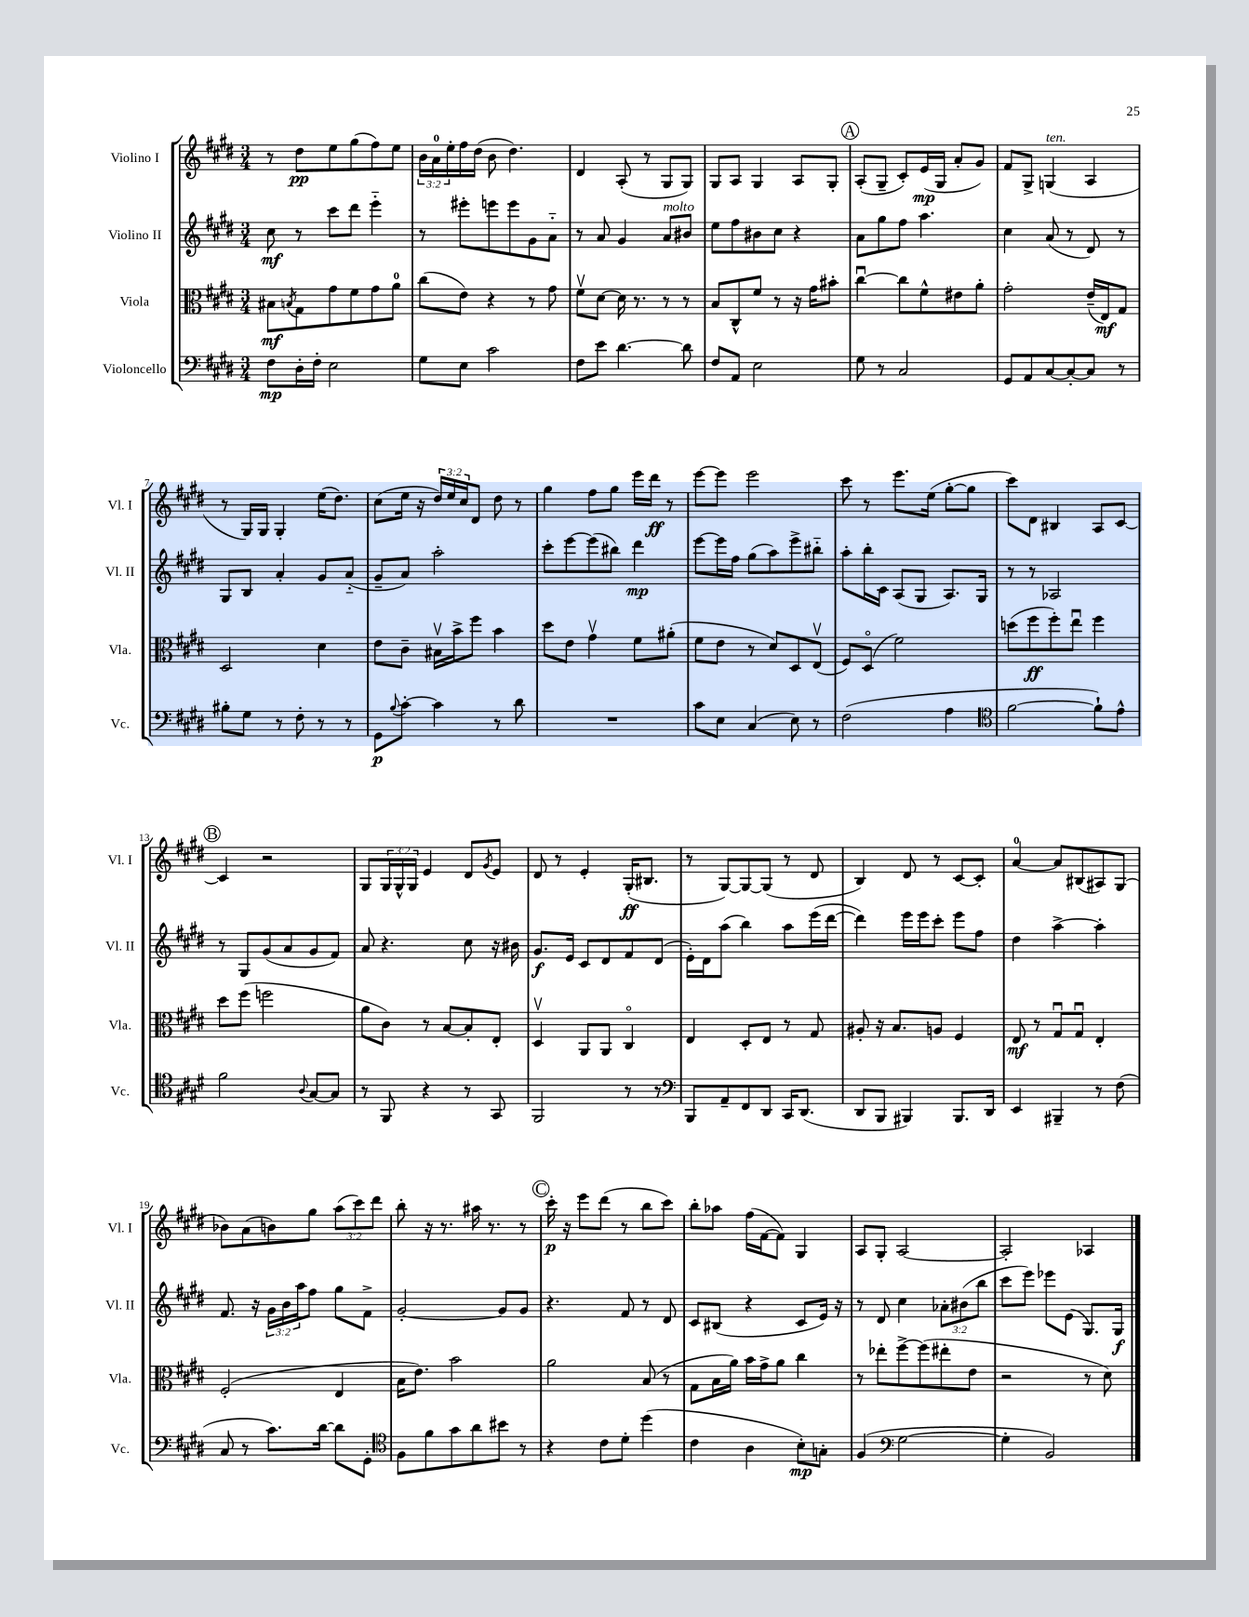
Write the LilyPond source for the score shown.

<<
\new StaffGroup <<
\new Staff = "s0" \with { instrumentName = "Violino I" shortInstrumentName = "Vl. I" } {
    \clef treble \key e \major \numericTimeSignature \time 3/4 \override Staff.TupletNumber.text = #tuplet-number::calc-fraction-text
    r8 dis''8\pp e''8 gis''8( fis''8) e''8 |
    \tuplet 3/2 { b'16 a'16-0 e''16-. } fis''16 dis''16( b'8 dis''4.) |
    dis'4 a8-.( r8 gis8 gis8) |
    gis8 a8 gis4 a8 gis8-. |
    \mark \markup { \circle "A" } a8-.( gis8-- cis'8-.) e'16\mp( gis16 a'8-. gis'8) |
    fis'8 gis8-> g4^\markup { \italic "ten." }( a4 |
    r8 gis16) gis16 gis4-. e''16( dis''8.) |
    cis''8( e''16 r16 \tuplet 3/2 { dis''16) e''16 cis''16 } dis'8 dis''8 r8 |
    gis''4 fis''8 gis''8 e'''16 dis'''16\ff r8 |
    e'''8~ e'''8 e'''2 |
    cis'''8 r8 e'''8. e''16( gis''8~-. gis''8 |
    cis'''8) dis'8 bis4 a8 cis'8~ |
    \mark \markup { \circle "B" } cis'4 r2 |
    gis8 \tuplet 3/2 { gis16 gis16-^ gis16 } e'4 dis'8 \acciaccatura { gis'8 } e'8 |
    dis'8 r8 e'4-. gis16-.\ff( bis8. |
    r8 gis8~) gis8~ gis8( r8 dis'8 |
    b4) dis'8 r8 cis'8~ cis'8-. |
    a'4-0~ a'8 bis8( ais8) gis8( |
    bes'8) a'8( b'8) gis''8 \tuplet 3/2 { a''8( cis'''8) dis'''8 } |
    b''8-. r16 r8. ais''16 r8. r8 |
    \mark \markup { \circle "C" } cis'''16-.\p r16 e'''8 dis'''8( r8 b''8 cis'''8) |
    b''8-. aes''8 fis''16( fis'16~ fis'8) gis4 |
    a8 gis8-. a2~ |
    a2-. aes4 \bar "|." |
}
\new Staff = "s1" \with { instrumentName = "Violino II" shortInstrumentName = "Vl. II" } {
    \clef treble \key e \major \numericTimeSignature \time 3/4 \override Staff.TupletNumber.text = #tuplet-number::calc-fraction-text
    cis''8\mf r8 cis'''8 dis'''8 e'''4-_ |
    r8 eis'''8-. e'''8 e'''8 gis'8 a'8-_ |
    r8 a'8 gis'4 a'8^\markup { \italic "molto" } bis'8 |
    e''8 fis''8 bis'8 cis''8 r4 |
    \mark \markup { \circle "A" } a'8 gis''8 fis''8 a''4. |
    cis''4 a'8( r8 dis'8) r8 |
    gis8 b8 a'4-. gis'8 a'8-_( |
    gis'8-- a'8) a''2-. |
    cis'''8-. e'''8~ e'''8( bis''8) dis'''4\mp |
    e'''8~ e'''16 fis''16 gis''8( a''8) e'''8-> bis''8-_ |
    a''8-. b''16-. cis'16 a8( gis8 a8.) gis16 |
    r8 r8 aes2 |
    \mark \markup { \circle "B" } r8 gis8 gis'8( a'8 gis'8 fis'8) |
    a'8 r4. cis''8 r16 bis'16 |
    gis'8.\f e'16 cis'8 dis'8 fis'8 dis'8( |
    e'16-.) dis'16 a''8( b''4) a''8 e'''16( dis'''16~ |
    dis'''4) e'''16 e'''16 cis'''8-. e'''8 fis''8 |
    dis''4 a''4~-> a''4-. |
    fis'8. r16 \tuplet 3/2 { gis'16 b'16 a''16 } fis''8 gis''8 fis'8-> |
    gis'2~-. gis'8 gis'8 |
    \mark \markup { \circle "C" } r4. fis'8 r8 dis'8 |
    cis'8 bis8( r4 cis'8 e'16) r16 |
    r8 dis'8 cis''4 \tuplet 3/2 { aes'8-. bis'8( b''8 } |
    cis'''8 e'''8) ees'''8 e'8( gis8.) gis16\f \bar "|." |
}
\new Staff = "s2" \with { instrumentName = "Viola" shortInstrumentName = "Vla." } {
    \clef alto \key e \major \numericTimeSignature \time 3/4
    bis8\mf \acciaccatura { b8 } gis8 gis'8 fis'8 gis'8 a'8-0 |
    cis''8( e'8) r4 r8 gis'8 |
    fis'8\upbow dis'8~ dis'16 r8. r8 r8 |
    b8 cis8-^ fis'8 r8 r16 gis'16 bis'8-. |
    \mark \markup { \circle "A" } cis''4~\downbow cis''8 fis'8-^ eis'8 a'8-. |
    gis'2-. e'16--( e16\mf) gis8 |
    dis2 dis'4 |
    e'8 cis'8-- bis16\upbow b'16-> fis''8 b'4 |
    dis''8 e'8 gis'4\upbow fis'8 ais'8-.( |
    fis'8 e'8 r8 dis'8) dis8 e8\upbow( |
    fis8) dis8\flageolet( fis'2) |
    d''8( fis''8\ff fis''8-.) e''8\downbow fis''4 |
    \mark \markup { \circle "B" } dis''8 fis''8( f''2 |
    a'8 cis'8) r8 b8~ b8-. e8-. |
    dis4\upbow a,8 a,8 cis4\flageolet |
    e4 dis8-. e8 r8 gis8 |
    ais8-. r16 b8. a8 fis4 |
    e8\mf r8 gis8\downbow gis8\downbow e4-. |
    fis2-.( e4 |
    b16 e'8.) b'2 |
    \mark \markup { \circle "C" } a'2 b8( r8 |
    gis8 b16 a'16) b'16 gis'16-> a'8 cis''4 |
    r8 ees''8-. fis''8~-> fis''8( eis''8-. e'8 |
    r2 r8 dis'8) \bar "|." |
}
\new Staff = "s3" \with { instrumentName = "Violoncello" shortInstrumentName = "Vc." } {
    \clef bass \key e \major \numericTimeSignature \time 3/4
    fis8\mp dis16-. fis16-. e2 |
    gis8 e8 cis'2 |
    fis8 e'8 dis'4.~ dis'8 |
    fis8 a,8 e2 |
    \mark \markup { \circle "A" } gis8 r8 cis2 |
    gis,8 a,8 cis8~ cis8~-. cis8 r8 |
    bis8-. gis8 r8 fis8-. r8 r8 |
    gis,8\p \appoggiatura { b8 } cis'8~-. cis'4 r8 dis'8 |
    R2. |
    cis'8 e8 cis4( e8) r8 |
    fis2( a4 |
    \clef tenor fis'2~ fis'8-!) e'8-^ |
    \mark \markup { \circle "B" } fis'2 \appoggiatura { a8 } gis8~ gis8 |
    r8 fis,8 r4 r8 gis,8 |
    fis,2 r8 r8 |
    \clef bass b,,8 a,8-- fis,8 dis,8 cis,16 dis,8.( |
    dis,8 b,,8 bis,,4) bis,,8. dis,16 |
    e,4 bis,,4-- r8 fis8( |
    cis8 r8 cis'8.) dis'16~ dis'8 gis,8-. |
    \clef tenor fis8 fis'8 gis'8 a'8 bis'8 r8 |
    \mark \markup { \circle "C" } r4 cis'8 dis'8-. dis''4( |
    cis'4 a4 b8-.\mp) g8-. |
    fis4( \clef bass gis2~ |
    gis4-. b,2) \bar "|." |
}
>>
>>
